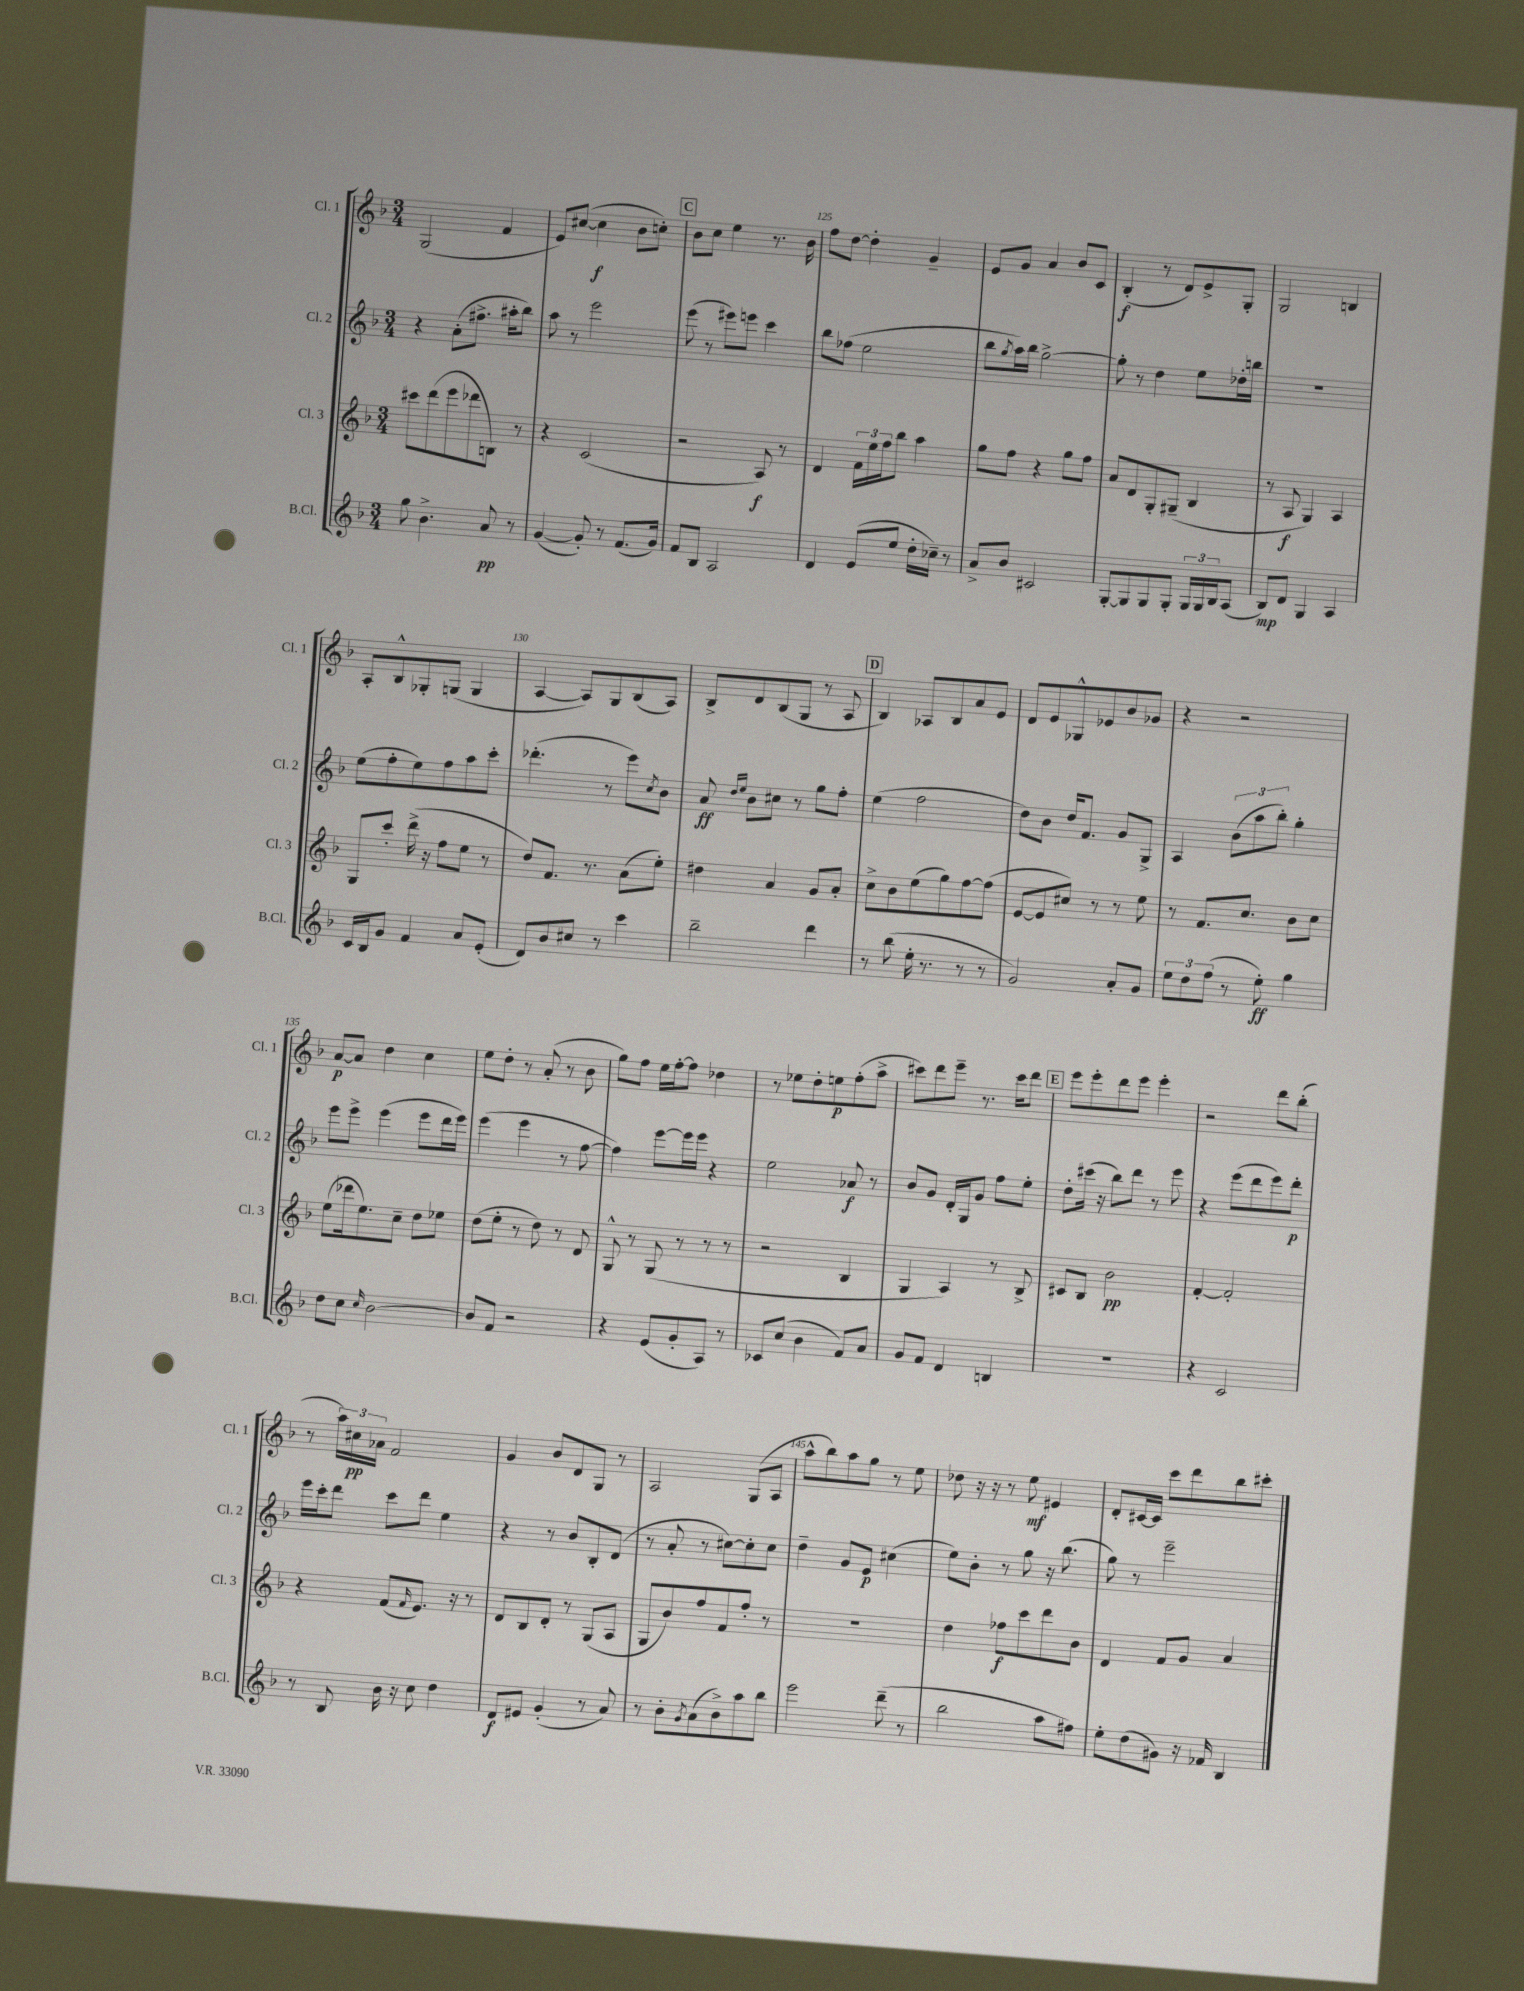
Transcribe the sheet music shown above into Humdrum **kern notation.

**kern	**kern	**kern	**kern
*staff4	*staff3	*staff2	*staff1
*clefG2	*clefG2	*clefG2	*clefG2
*k[b-]	*k[b-]	*k[b-]	*k[b-]
*M3/4	*M3/4	*M3/4	*M3/4
8gg	8ccc#	4r	(2G
4.b-^	(8ddd	.	.
.	8eee	(8a'	.
.	8ddd-	8.ff#^	.
8a	8B)	.	4f
.	.	16aa#'	.
8r	8r	8bb-)	.
=	=	=	=
([4g	4r	8aa	8e)
.	.	8r	([8cc#
8g'])	(2c	2eee	4cc#]
8r	.	.	.
(8.f	.	.	8b-
.	.	.	8cc')
16g)	.	.	.
=	=	=	=
8f	2r	(8eee	8b-
8B-	.	8r	8cc
2A	.	8eee#)	4ee
.	.	8eee	.
.	8A)	4ccc	8.r
.	8r	.	.
.	.	.	16b-
=	=	=	=
4d	4d	8bb-	8ff
.	.	(8ff-	[8dd
(8e	24f	2ee	4dd']
.	24ee	.	.
.	24ff	.	.
8ee	8bb-	.	.
16dd'	4aa	.	4g~
16cc-~)	.	.	.
8r	.	.	.
=	=	=	=
8a^	8gg	8bb-	8e
.	.	8qgg	.
8b-	8ff	16aa)	8g
.	.	16bb-	.
2c#	4r	[2gg^	4a
.	8gg	.	8b-
.	8ff	.	8c
=	=	=	=
[8G'	8a	8gg']	(4B-'
8G]	8d	8r	.
8G	8G'	4dd	8r
8G'	(8G#~	.	8d)
24G	4B-	8ee	8e^
24G	.	.	.
24B-	.	.	.
(8A	.	16dd-'	8G'
.	.	16bb	.
=	=	=	=
8B-)	8r	2.r	2G
8d	8A	.	.
4G	4G)	.	.
4A	4A	.	4B
=	=	=	=
16c	8G	(8ee	8A'
16B-	.	.	.
8g	8ccc'	8ff'	8B-^^
4f	(16ddd^	8ee)	8G-'
.	16r	.	.
.	8ff	8ff	(8G
8a	8ee	8aa	4G
(8e'	8r	8ccc'	.
=	=	=	=
8d)	8dd)	(4.ddd-'	[4A
8b-	8.f	.	.
8cc#	.	.	8A])
.	8.r	.	.
8r	.	8r	8G
4ccc	(8a	8eee)	(8B-
.	.	8qcc	.
.	8ee')	8b-	8A)
=	=	=	=
2bb-~	4dd#	8a	8B-^
.	.	16qqdd	.
.	.	16qqee	.
.	.	8b-	8d
.	4a	8cc#	(8B-
.	.	8r	8G
4ddd	8g	8gg	8r
.	8a'	8ff'	8A
=	=	=	=
8r	8cc^	(4ee	4B-)
(8bb-	8b-	.	.
16ee'	(8ee	2ff	8A-
8.r	.	.	.
.	8gg)	.	8B-
8r	[8ff	.	8a
8r	(8ff]	.	8e
=	=	=	=
2g)	[8e	8dd)	8d
.	8e]	8b-	8e
.	8cc#)	16dd	8G-^^
.	.	8.f	.
.	8r	.	8e-
8a'	8r	8g	8b-
8g	8ee	8G^	8g-
=	=	=	=
12ee	8r	4A	4r
12dd	.	.	.
.	8.f	.	.
(12ff	.	.	.
8r	.	(12b-	2r
.	8.cc	.	.
.	.	12aa	.
8ee')	.	.	.
.	.	12bb-')	.
4gg	8b-	4gg'	.
.	8cc	.	.
=	=	=	=
8dd	(8ee	8eee	[8a
8cc	16ddd-	8eee^	8a]
.	8.ee)	.	.
16qqcc	.	.	.
[2b-	.	(4eee	4dd
.	8cc~	.	.
.	8dd	8eee	4cc
.	8ee-	16ddd	.
.	.	16eee)	.
=	=	=	=
8b-]	(8dd	(4eee	8ee
8f	8ee'	.	8dd'
2r	8r	4eee	8r
.	8dd)	.	(8a'
.	8r	8r	8r
.	8d	[8ff	8b-
=	=	=	=
4r	8G^^	4ff])	8gg)
.	8r	.	8ff
(8e	(8G	[8eee	16ee
.	.	.	[16ff'
8g'	8r	16eee]	8ff]
.	.	16eee	.
8A)	8r	4r	4dd-
8r	8r	.	.
=	=	=	=
8c-	2r	2ee	8r
(8cc	.	.	8ee-
4b-	.	.	8dd'
.	.	.	8ee
8f)	4B-	8a-	(8ff'
8a	.	8r	8aa^
=	=	=	=
8g	4G	8b-	8ccc#)
8f	.	8g	8ddd
4d	4A)	16d'	8eee~
.	.	16G	.
.	.	8g	8.r
4B	8r	8ff	.
.	.	.	16ccc#
.	8B-^	8ee'	8ddd
=	=	=	=
2.r	8c#	8dd'	8eee
.	8B-	(16ccc#	8eee'
.	.	16r	.
.	2b-	8bb-)	8ddd
.	.	8ddd	8eee
.	.	8r	4eee'
.	.	8eee	.
=	=	=	=
4r	[4f'	4r	2r
2c	2f']	(8eee	.
.	.	8ddd	.
.	.	8eee)	8ddd
.	.	8ddd'	(8bb-'
=	=	=	=
8r	4r	16eee	8r
.	.	16ccc'	.
8B-	.	8ddd	24aa)
.	.	.	24cc#
.	.	.	24a-
16b-	(8f	8ccc	2f
16r	.	.	.
.	16qqf	.	.
8cc	8.e)	8ddd	.
4dd	.	4ee	.
.	16r	.	.
.	8r	.	.
=	=	=	=
8d	8d	4r	4g
8e#	8B-	.	.
(4g'	8d'	8r	8b-
.	8r	8b-	8d
8r	(8G	8B-'	8G
8a)	8A	(8d	8r
=	=	=	=
8r	8G	8r	2A
8b-'	8b-)	8a'	.
8qg	.	.	.
(8a	8ff	8r	.
8b-^)	8f	[8cc#)	.
8aa	8ff'	8cc#']	(8G
8bb-	8r	8cc#	8A
=	=	=	=
2eee	2.r	4dd~	8aa^^
.	.	.	8bb-)
.	.	8g	8aa
.	.	8e	8gg
(8ddd~	.	(4cc#	8r
8r	.	.	8ee
=	=	=	=
2bb-	4dd	8ee)	8dd-
.	.	8b-'	16r
.	.	.	16r
.	8ff-	8r	8r
.	8ccc	8gg	8ee
8aa	8ddd	16r	4e#
.	.	(8.bb-	.
8ff#)	8b-	.	.
=	=	=	=
8ee'	4d	8gg)	8d'
(8dd	.	8r	[16c#
.	.	.	16c#]
8g#)	8f	2eee~	8ccc
16r	8g	.	8ddd
16f-	.	.	.
4B-	4a	.	8bb-
.	.	.	8ccc#'
==	==	==	==
*-	*-	*-	*-
